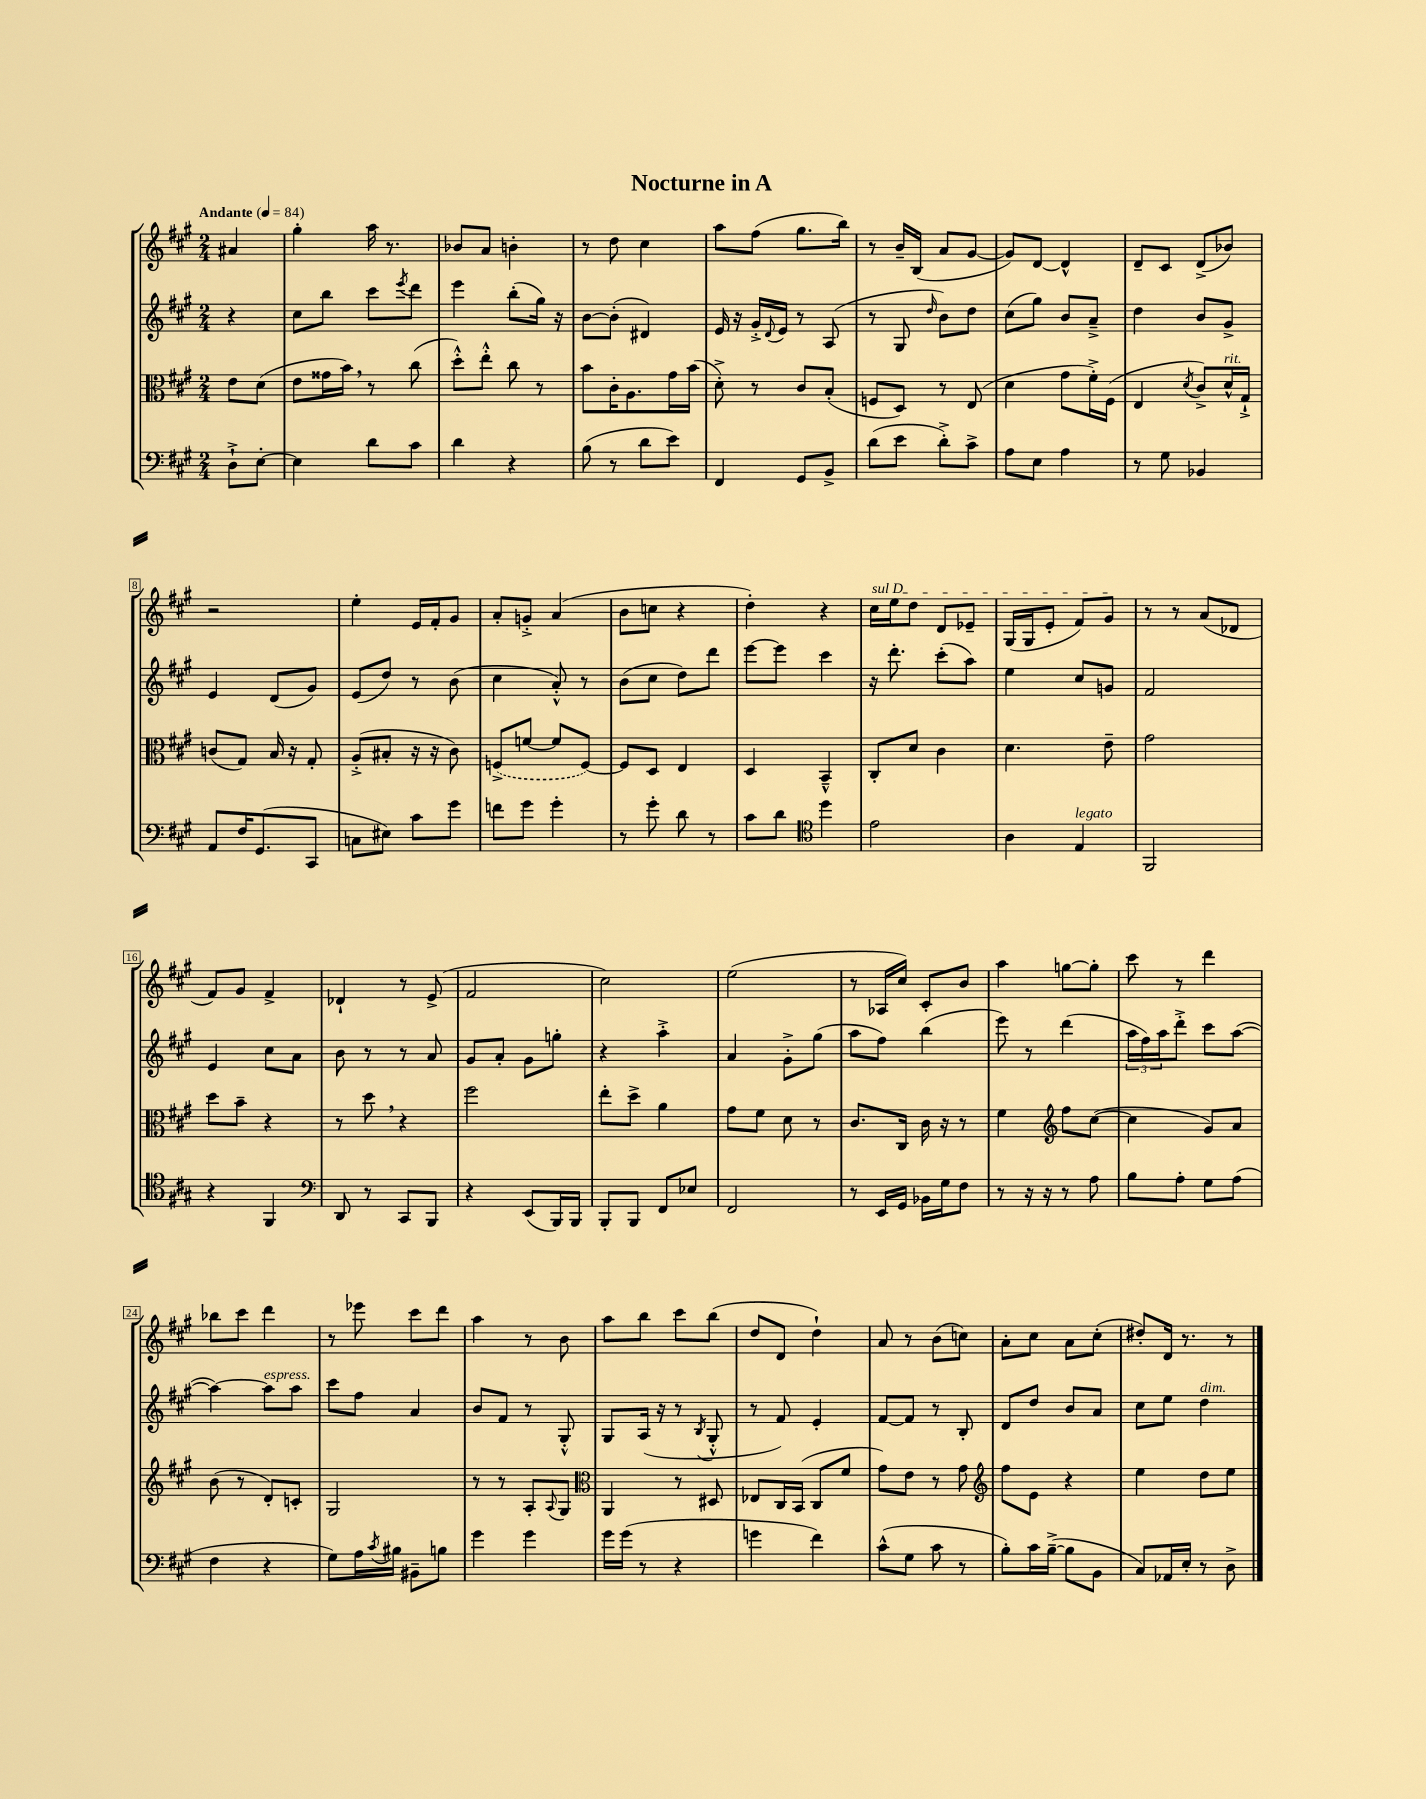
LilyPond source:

\header { title = "Nocturne in A" }
<<
\new StaffGroup <<
\new Staff = "s0" {
    \clef treble \key a \major \numericTimeSignature \time 2/4 \partial 4 \tempo "Andante" 4 = 84
    ais'4 |
    gis''4-. a''16 r8. |
    bes'8 a'8 b'4-. |
    r8 d''8 cis''4 |
    a''8 fis''8( gis''8. b''16) |
    r8 b'16-- b16( a'8 gis'8~ |
    gis'8) d'8~ d'4-^ |
    d'8-- cis'8 d'8->( bes'8) |
    r2 |
    e''4-. e'16 fis'16-. gis'8 |
    a'8-. g'8-.-> a'4( |
    b'8 c''8 r4 |
    d''4-.) r4 |
    \once \override TextSpanner.bound-details.left.text = \markup { \italic "sul D" } cis''16\startTextSpan e''16 d''8 d'8 ees'8-- |
    gis16( gis16 e'8-. fis'8) gis'8\stopTextSpan |
    r8 r8 a'8( des'8 |
    fis'8) gis'8 fis'4-> |
    des'4-! r8 e'8->( |
    fis'2 |
    cis''2) |
    e''2( |
    r8 aes16 cis''16) cis'8-. b'8 |
    a''4 g''8~ g''8-. |
    cis'''8 r8 d'''4 |
    bes''8 cis'''8 d'''4 |
    r8 ees'''8 cis'''8 d'''8 |
    a''4 r8 b'8 |
    a''8 b''8 cis'''8 b''8( |
    d''8 d'8 d''4-!) |
    a'8 r8 b'8( c''8) |
    a'8-. cis''8 a'8 cis''8-.( |
    dis''8-.) d'16 r8. r8 \bar "|." |
}
\new Staff = "s1" {
    \clef treble \key a \major \numericTimeSignature \time 2/4 \partial 4
    r4 |
    cis''8 b''8 cis'''8 \acciaccatura { e'''8 } d'''8 |
    e'''4 b''8-.( gis''16) r16 |
    b'8~ b'8-.( dis'4) |
    e'16 r16 gis'16-.-> \appoggiatura { d'8 } e'16 r8 a8( |
    r8 gis8 \grace { d''16 } b'8) d''8 |
    cis''8( gis''8) b'8 a'8---> |
    d''4 b'8 gis'8-> |
    e'4 d'8( gis'8) |
    e'8( d''8) r8 b'8( |
    cis''4 a'8-.-^) r8 |
    b'8( cis''8 d''8) d'''8 |
    e'''8~ e'''8 cis'''4 |
    r16 d'''8.-. cis'''8-.( a''8) |
    e''4 cis''8 g'8 |
    fis'2 |
    e'4 cis''8 a'8 |
    b'8 r8 r8 a'8 |
    gis'8 a'8-. gis'8 g''8-. |
    r4 a''4-.-> |
    a'4 gis'8-.-> gis''8( |
    a''8 fis''8) b''4( |
    e'''8) r8 d'''4( |
    \tuplet 3/2 { a''16 fis''16) a''16 } d'''8-.-> cis'''8 a''8~( |
    a''4~) a''8^\markup { \italic "espress." } a''8 |
    cis'''8 fis''8 a'4 |
    b'8 fis'8 r8 gis8-.-^ |
    gis8 a16( r16 r8 \acciaccatura { b8 } gis8-.-^ |
    r8 fis'8) e'4-. |
    fis'8~ fis'8 r8 b8-. |
    d'8 d''8 b'8 a'8 |
    cis''8 e''8 d''4^\markup { \italic "dim." } \bar "|." |
}
\new Staff = "s2" {
    \clef alto \key a \major \numericTimeSignature \time 2/4 \partial 4
    e'8 d'8( |
    e'8 gisis'16 b'16) \breathe r8 cis''8( |
    d''8-.-^) e''8-.-^ cis''8 r8 |
    b'8 cis'16-. a8. gis'16 b'16( |
    d'8-.->) r8 cis'8 b8-.( |
    f8 d8) r8 e8( |
    d'4 gis'8 fis'16-.->) fis16( |
    e4 \acciaccatura { d'8 } cis'8->) d'16-^^\markup { \italic "rit." } gis16-!-> |
    c'8( gis8) b16 r16 gis8-. |
    a8-.->( bis8-. r16 r16 cis'8) |
    \once \slurDashed f8->( f'8~ f'8 f8~) |
    f8 d8 e4 |
    d4 b,4---^ |
    cis8-. d'8 cis'4 |
    d'4. e'8-- |
    gis'2 |
    d''8 b'8-- r4 |
    r8 d''8 \breathe r4 |
    fis''2 |
    e''8-. d''8-> a'4 |
    gis'8 fis'8 d'8 r8 |
    cis'8. cis16 cis'16 r16 r8 |
    fis'4 \clef treble fis''8 cis''8~( |
    cis''4 gis'8) a'8 |
    b'8( r8 d'8-.) c'8-. |
    gis2 |
    r8 r8 a8-. \appoggiatura { a8 } gis8 |
    \clef alto a,4 r8 dis8 |
    ees8 cis16 b,16( cis8 fis'8 |
    gis'8) e'8 r8 gis'8 |
    \clef treble fis''8 e'8 r4 |
    e''4 d''8 e''8 \bar "|." |
}
\new Staff = "s3" {
    \clef bass \key a \major \numericTimeSignature \time 2/4 \partial 4
    d8-!-> e8~-. |
    e4 d'8 cis'8 |
    d'4 r4 |
    b8( r8 d'8 e'8) |
    fis,4 gis,8 b,8-> |
    d'8( e'8 d'8-.->) cis'8-> |
    a8 e8 a4 |
    r8 gis8 bes,4 |
    a,8 fis16 gis,8.( cis,8 |
    c8 eis8) cis'8 gis'8 |
    f'8 gis'8 gis'4-. |
    r8 gis'8-. d'8 r8 |
    cis'8 d'8 \clef tenor d''4 |
    e'2 |
    a4 e4^\markup { \italic "legato" } |
    fis,2 |
    r4 fis,4 |
    \clef bass d,8 r8 cis,8 b,,8 |
    r4 e,8( b,,16) b,,16 |
    b,,8-. b,,8 fis,8 ees8 |
    fis,2 |
    r8 e,16 gis,16 bes,16 gis16 fis8 |
    r8 r16 r16 r8 a8 |
    b8 a8-. gis8 a8( |
    fis4 r4 |
    gis8) a16 \acciaccatura { cis'8 } bis16 bis,8-- b8 |
    gis'4 gis'4 |
    gis'16 gis'16( r8 r4 |
    g'4 fis'4) |
    cis'8-^( gis8 cis'8 r8 |
    b8-.) cis'16 b16~--->( b8 b,8 |
    cis8) aes,16 e16-. r8 d8-> \bar "|." |
}
>>
>>
\layout { \context { \Score \override BarNumber.stencil = #(make-stencil-boxer 0.1 0.3 ly:text-interface::print) } }
